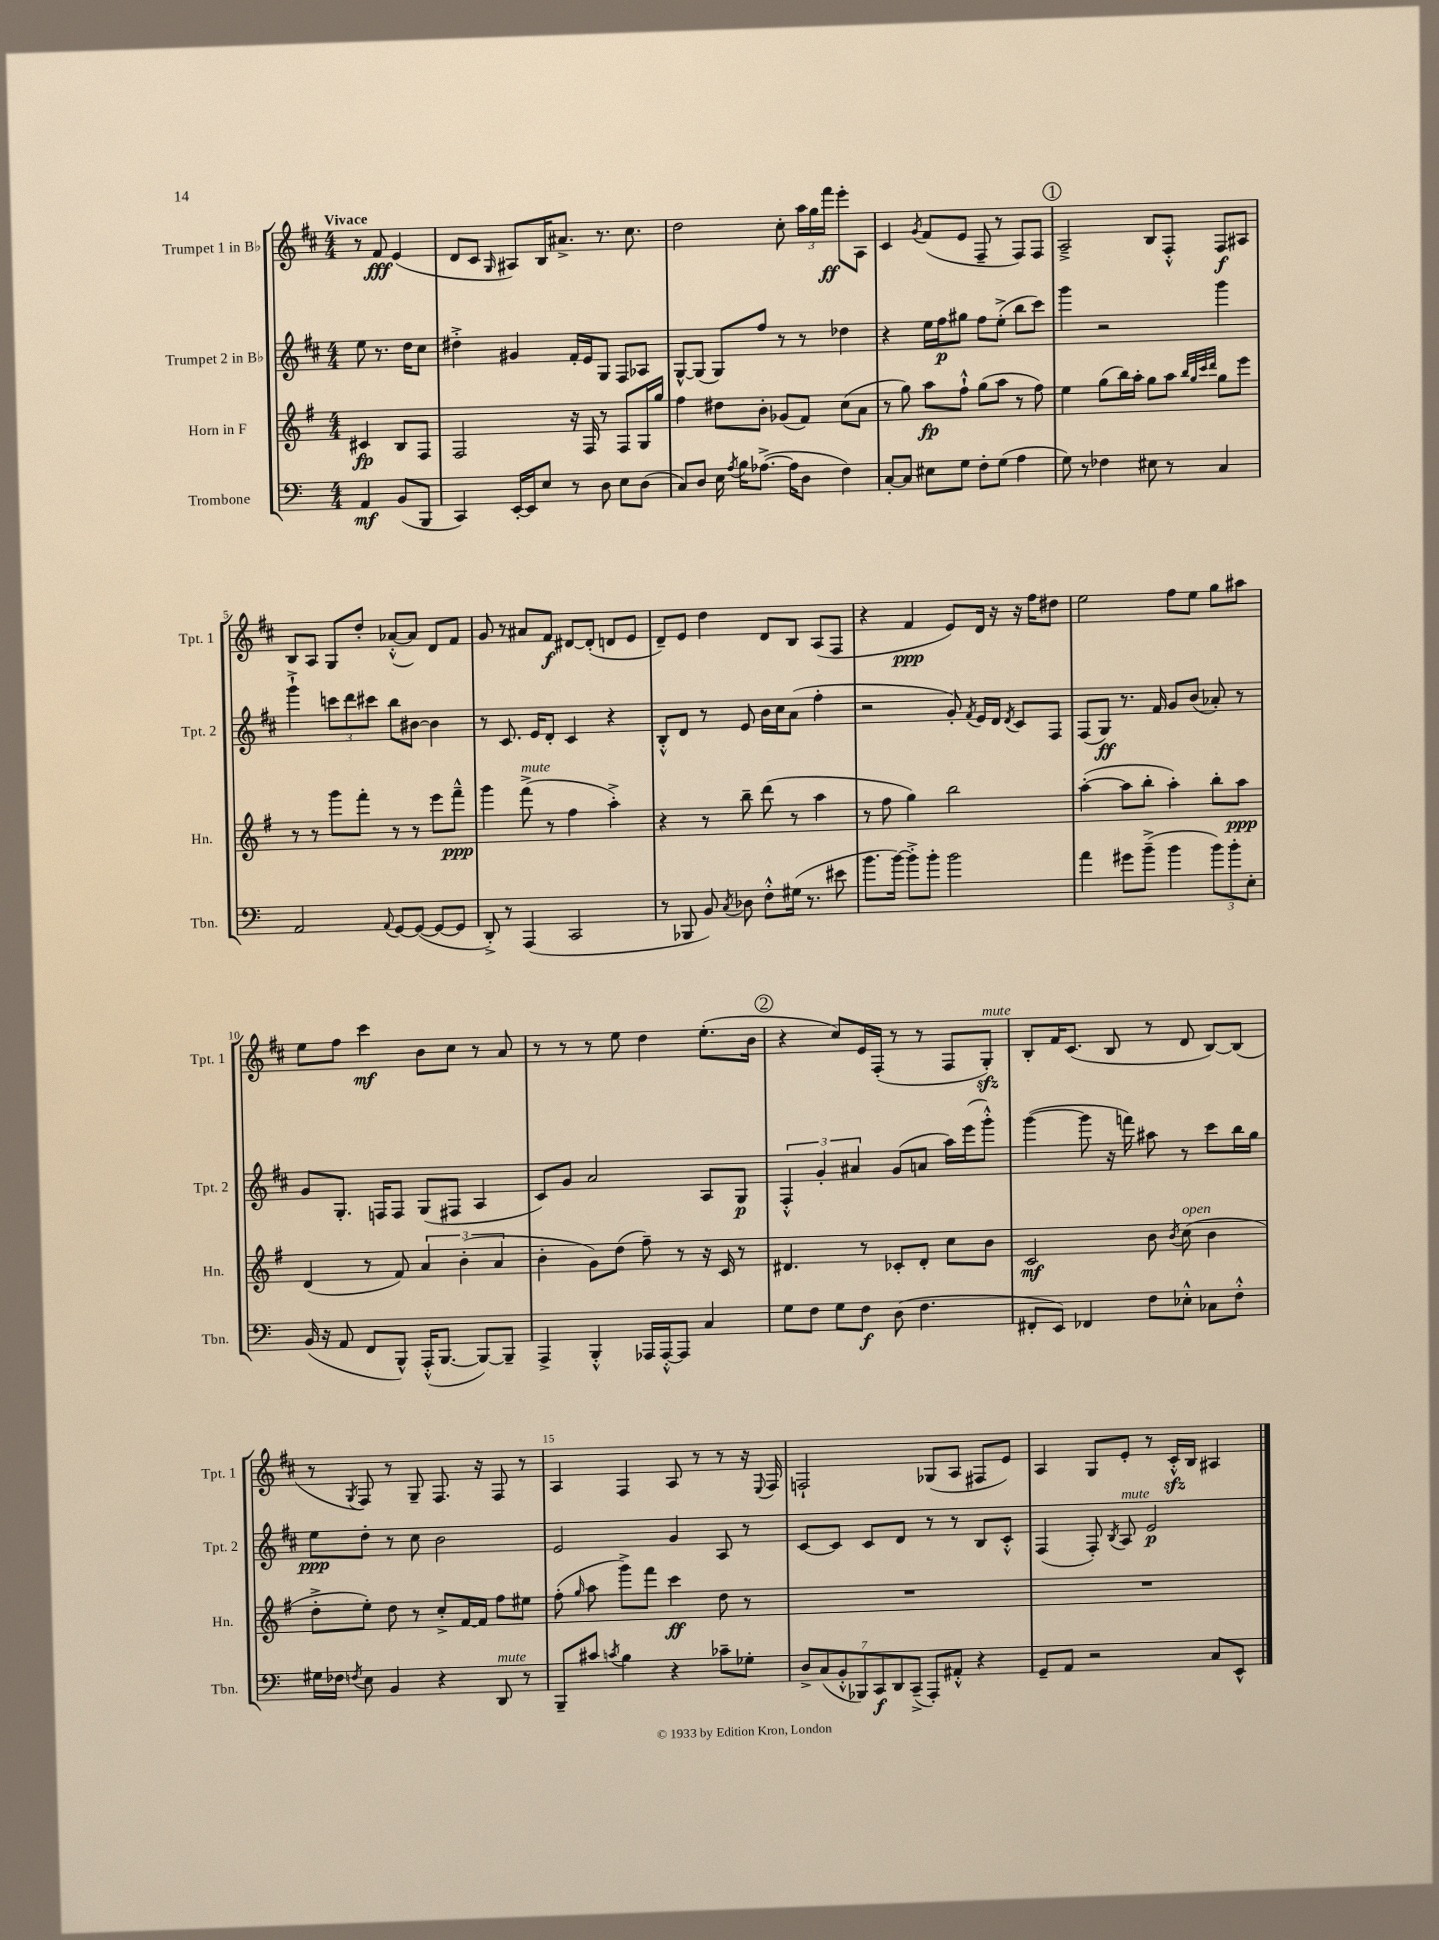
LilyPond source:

<<
\new StaffGroup <<
\new Staff = "s0" \with { instrumentName = "Trumpet 1 in Bb" shortInstrumentName = "Tpt. 1" } {
    \clef treble \key d \major \numericTimeSignature \time 4/4 \partial 2 \tempo "Vivace"
    \autoBeamOff r8 fis'8\fff e'4( |
    d'8[ cis'8] \grace { g16 } ais8[) b16 ais'8.]-> r8. cis''8. |
    d''2 cis''8-. \tuplet 3/2 { a''16[ g''16 fis'''16]\ff } e'''8[-. a8] |
    cis'4 \acciaccatura { g'8 } fis'8[( e'8] fis8-- r8 fis8[) fis8] |
    \mark \markup { \circle "1" } a2---> b8[ fis8]-.-^ fis8[\f ais8] |
    b8[ a8] g8[ d''8]-. aes'8[~-.-^( aes'8]) d'8[ fis'8] |
    g'8 r8 ais'8[ fis'8]\f dis'8[~ dis'8]-.( d'8[ e'8] |
    d'8[--) e'8] d''4 d'8[ b8] a8[( fis8] |
    r4 fis'4\ppp e'8[) d'16] r16 r16 fis''16[ dis''8] |
    e''2 fis''8[ e''8] g''8[ ais''8] |
    e''8[ fis''8] cis'''4\mf b'8[ cis''8] r8 a'8 |
    r8 r8 r8 e''8 d''4 e''8.[-.( b'16] |
    \mark \markup { \circle "2" } r4 cis''8[) e'16 fis16]-.( r8 r8 fis8[ g8]-.\sfz^\markup { \italic "mute" }) |
    b8[-. fis'16 cis'8.]( b8 r8 d'8 b8[~) b8]( |
    r8 \acciaccatura { g8 } fis8) r8 g8-- fis8. r16 fis8 r8 |
    a4 fis4 a8 r8 r8 r16 \appoggiatura { e8 } fis16 |
    f2-! ges8[( a8] fis8[ e'8]) |
    a4 g8[ e'8]-. r8 cis'16[-.-^\sfz b16] ais4 \bar "|." |
}
\new Staff = "s1" \with { instrumentName = "Trumpet 2 in Bb" shortInstrumentName = "Tpt. 2" } {
    \clef treble \key d \major \numericTimeSignature \time 4/4 \partial 2
    \autoBeamOff e''8 r8. d''16[ cis''8] |
    dis''4-.-> gis'4 fis'16[-. e'16 g8] fis8[ aes8] |
    g8[~-^ g8]( g8[) fis''8] r8 r8 des''4 |
    r4 e''16[ fis''16\p gis''8] fis''8[ e''8]-.->( b''8[ cis'''8]) |
    \mark \markup { \circle "1" } g'''4 r2 g'''4 |
    g'''4-!-> \tuplet 3/2 { c'''8[ d'''8 cis'''8] } b''8[ bis'8]~ bis'4 |
    r8 cis'8. e'16[ d'8]-. cis'4 r4 |
    b8[-.-^ d'8] r8 e'8 b'16[ cis''16 a'8]( fis''4-. |
    r2 g'8-.) \acciaccatura { fis'8 } e'16[ d'16] \acciaccatura { d'8 } cis'8[ fis8] |
    fis8[( g8]\ff) r8. fis'16 g'8[ b'8]( aes'8-.) r8 |
    g'8[ g8.]-. f16[ f8] g8[( fis8] a4 |
    cis'8[) g'8] a'2 a8[ g8]\p |
    \mark \markup { \circle "2" } \tuplet 3/2 { fis4-.-^ g'4-. ais'4 } g'8[( a'8] a''16[) e'''16( g'''8]-.-^) |
    g'''4~( g'''8 r16 f'''16) ais''8 r8 cis'''8[ b''16 g''16] |
    e''8[\ppp d''8]-. r8 cis''8 b'2 |
    e'2 g'4 a8 r8 |
    cis'8[~ cis'8] cis'8[ d'8] r8 r8 b8[ cis'8]-.-^ |
    fis4( fis8-.) \acciaccatura { b8 } a8^\markup { \italic "mute" } e'2\p \bar "|." |
}
\new Staff = "s2" \with { instrumentName = "Horn in F" shortInstrumentName = "Hn." } {
    \clef treble \key g \major \numericTimeSignature \time 4/4 \partial 2
    \autoBeamOff cis'4\fp b8[ fis8] |
    fis2 r16 fis16 r8 fis8[ g16 g''16] |
    fis''4 dis''8[ b'8]-. ges'8[( fis'8]) c''8[( a'8] |
    r8 g''8) a''8[\fp fis''8]-!-^ g''8[( a''8] r8 fis''8) |
    \mark \markup { \circle "1" } e''4 g''8[( b''16) a''16]-. g''8[ a''8] \grace { b''32[ g''32 c'''32 d'''32] } g''8[ e'''8] |
    r8 r8 g'''8[ fis'''8]-. r8 r8 e'''8[ fis'''8]---^\ppp |
    g'''4 fis'''8->^\markup { \italic "mute" }( r8 fis''4 a''4-.->) |
    r4 r8 b''8-- d'''8( r8 a''4 |
    r8 fis''8 g''4) b''2 |
    a''4~-.( a''8[ b''8]-. a''4-.) b''8[-. a''8]\ppp |
    d'4( r8 fis'8) \tuplet 3/2 { a'4 b'4-.( a'4 } |
    b'4-. g'8[) d''8]( fis''8--) r8 r16 c'16 r8 |
    \mark \markup { \circle "2" } dis'4. r8 ces'8[-. dis'8]-. c''8[ b'8] |
    c'2\mf b'8 \acciaccatura { b'8 } c''8^\markup { \italic "open" }( b'4 |
    d''8[-.-> e''8]-.) d''8 r8 c''8[-.-> fis'16~ fis'16] fis''8[ eis''8] |
    fis''8-.( \grace { g''16 } a''8 g'''8[->) fis'''8] c'''4\ff d''8 r8 |
    R1 |
    R1 \bar "|." |
}
\new Staff = "s3" \with { instrumentName = "Trombone" shortInstrumentName = "Tbn." } {
    \clef bass \key c \major \numericTimeSignature \time 4/4 \partial 2
    \autoBeamOff a,4\mf b,8[( b,,8] |
    c,4) e,16[~-. e,16 e8] r8 d8 e8[ d8]( |
    c8[) d8] e16 \acciaccatura { a8 } b16[ aes8.]~->( aes16[ d8] f4) |
    c8[~-. c8] eis8[ g8] f8[-. g8]( a4 |
    \mark \markup { \circle "1" } g8) r8 fes4 eis8 r8 c4 |
    a,2 \appoggiatura { a,8 } g,8[~ g,8]~( g,8[~ g,8] |
    d,8-.->) r8 a,,4( c,2 |
    r8 bes,,8 b,8) \acciaccatura { c8 } des8 f8[-.-^ gis16]( r8. eis'8 |
    b'8.[ b'16]~) b'8[-.-> b'8]-. b'2 |
    a'4 gis'8[ b'8]--->( b'4 \tuplet 3/2 { b'8[) b'8-. e8]-. } |
    b,16( r16 a,8 f,8[ b,,8]-^) a,,16[-.-^( b,,8.]~ b,,8[~) b,,8]-- |
    a,,4-> b,,4-.-^ aes,,16[ aes,,16~-.-^ aes,,8] c4 |
    \mark \markup { \circle "2" } g8[ f8] g8[ f8]\f d8( f4. |
    fis,8[-. e,8]) fes,4 f8[ ees8]-.-^ ces8[ f8]-.-^ |
    gis16[ fes16] \acciaccatura { f8 } e8 b,4 r4 d,8^\markup { \italic "mute" } r8 |
    b,,8[-- cis'8] \acciaccatura { c'8 } b4 r4 ces'8[-- ges8]-. |
    \tuplet 7/4 { d8[-> c8( b,8-.-^ bes,,8) c,8\f d,8 c,8]--->( } a,,8[-.) ais,8]-.-^ r4 |
    g,8[-- a,8] r2 c8[ e,8]-^ \bar "|." |
}
>>
>>
\layout { \context { \Score \override BarNumber.break-visibility = ##(#f #t #t) barNumberVisibility = #(every-nth-bar-number-visible 5) } }
